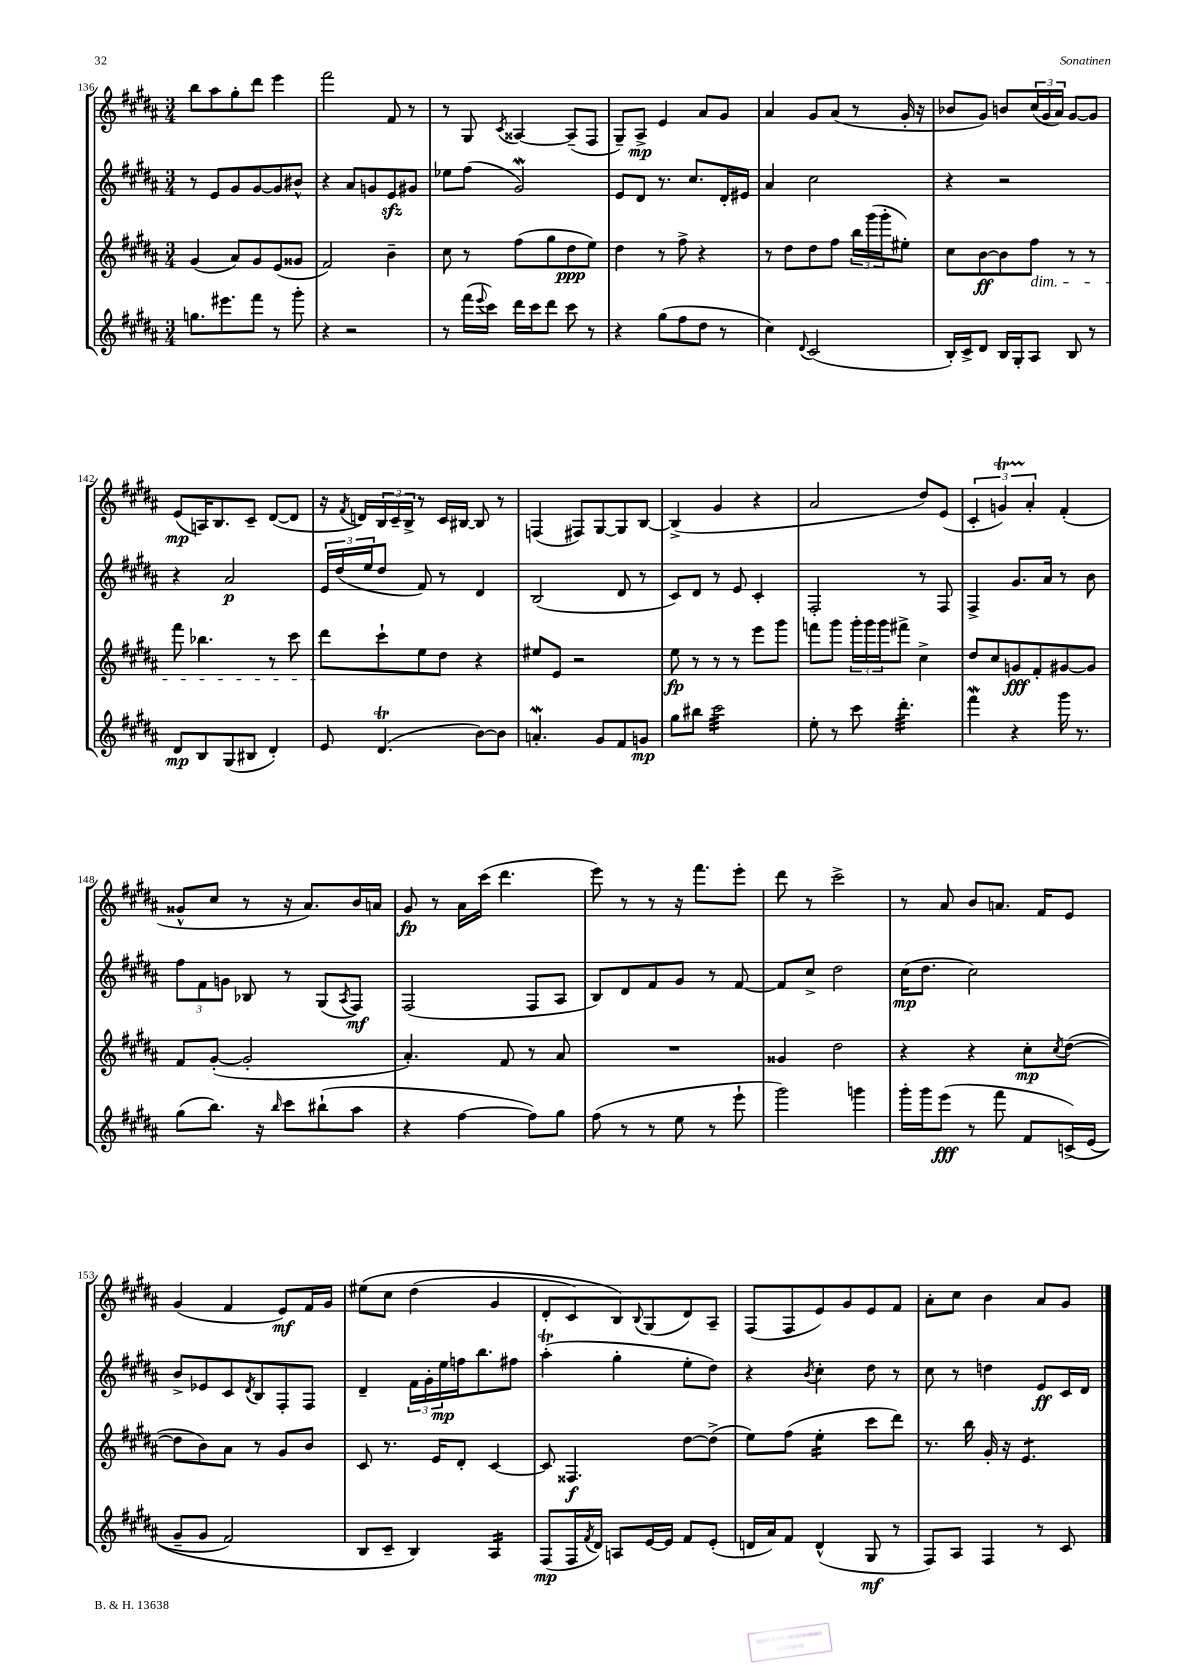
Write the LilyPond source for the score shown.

<<
\new StaffGroup <<
\new Staff = "s0" {
    \clef treble \key b \major \numericTimeSignature \time 3/4
    b''8 ais''8 gis''8-. dis'''8 e'''4 |
    fis'''2 fis'8 r8 |
    r8 gis8 \acciaccatura { cis'8 } aisis4~ aisis8--( fis8 |
    gis8--) ais8->\mp e'4 ais'8 gis'8 |
    ais'4 gis'8 ais'8( r8 gis'16-. r16 |
    bes'8 gis'8) b'8 \tuplet 3/2 { cis''16( gis'16 ais'16) } gis'8~ gis'8 |
    e'8\mp( a16) b8. cis'8-- dis'8~( dis'8 |
    r16 \acciaccatura { fis'8 } d'16) \tuplet 3/2 { b16 cis'16-- b16-> } r8 cis'16 bis16~ bis8 r8 |
    f4( fis8) gis8~ gis8 b8~ |
    b4->( gis'4 r4 |
    ais'2 dis''8) e'8( |
    \tuplet 3/2 { cis'4-. g'4\startTrillSpan) ais'4-.\stopTrillSpan } fis'4-.( |
    gisis'8-^ cis''8 r8 r16 ais'8.) b'16 a'16 |
    gis'8\fp r8 ais'16 cis'''16( dis'''4. |
    e'''8) r8 r8 r16 fis'''8. e'''8-. |
    dis'''8 r8 cis'''2-> |
    r8 ais'8 b'8 a'8. fis'16 e'8 |
    gis'4( fis'4 e'8\mf) fis'16 gis'16 |
    eis''8\( cis''8 dis''4( gis'4 |
    dis'8-. cis'8) b8\) \appoggiatura { b8 } gis8( dis'8) ais8-- |
    fis8( fis8 e'8) gis'8 e'8 fis'8 |
    ais'8-. cis''8 b'4 ais'8 gis'8 \bar "|." |
}
\new Staff = "s1" {
    \clef treble \key b \major \numericTimeSignature \time 3/4
    r8 e'8 gis'8 gis'8~ gis'8 bis'8-^ |
    r4 ais'8 g'8 e'8\sfz gis'8 |
    ees''8 fis''8( gis'2\mordent) |
    e'8 dis'8 r8. cis''8. dis'16-. eis'16 |
    ais'4 cis''2 |
    r4 r2 |
    r4 ais'2\p |
    \tuplet 3/2 { e'16 dis''16( e''16 } dis''8 fis'8) r8 dis'4 |
    b2( dis'8 r8 |
    cis'8) dis'8 r8 e'8 cis'4-. |
    fis2-. r8 fis8 |
    fis4-> gis'8. ais'16 r8 b'8 |
    \tuplet 3/2 { fis''8 fis'8 g'8 } bes8 r8 gis8( \acciaccatura { ais8 } fis8\mf) |
    fis2( fis8 ais8 |
    b8) dis'8 fis'8 gis'8 r8 fis'8~ |
    fis'8 cis''8-> dis''2 |
    cis''16\mp( dis''8. cis''2) |
    b'8-> ees'8 cis'8 \acciaccatura { dis'8 } b8 fis8-. fis8 |
    dis'4-- \tuplet 3/2 { fis'16 gis'16-. e''16\mp } f''16 b''8. fis''8 |
    ais''4-.\trill( gis''4-. e''8-. dis''8) |
    r4 \acciaccatura { b'8 } cis''4-. dis''8 r8 |
    cis''8 r8 d''4 e'8\ff cis'16 dis'16 \bar "|." |
}
\new Staff = "s2" {
    \clef treble \key b \major \numericTimeSignature \time 3/4
    gis'4( ais'8) gis'8 e'8( gisis'8 |
    fis'2) b'4-- |
    cis''8 r8 fis''8( gis''8 dis''8\ppp e''8) |
    dis''4 r8 fis''8-> r4 |
    r8 dis''8 dis''8 fis''8 \tuplet 3/2 { b''16 gis'''16( gis'''16-. } eis''8-.) |
    cis''8 b'8~\ff b'8 fis''8\dim r8 r8 |
    fis'''8 bes''4. r8 cis'''8 |
    dis'''8\! cis'''8-! e''8 dis''8 r4 |
    eis''8 e'8 r2 |
    e''8\fp r8 r8 r8 e'''8 gis'''8 |
    f'''8 gis'''8 \tuplet 3/2 { gis'''16-. gis'''16 gis'''16 } fis'''8-> cis''4-> |
    dis''8 cis''8 g'8\fff fis'8-. gis'8~ gis'8 |
    fis'8 gis'8~-.( gis'2-. |
    ais'4.-.) fis'8 r8 ais'8 |
    R2. |
    gisis'4 dis''2 |
    r4 r4 cis''8-.\mp \acciaccatura { cis''8 } dis''8~( |
    dis''8 b'8) ais'8 r8 gis'8 b'8 |
    cis'8 r8. e'16 dis'8-. cis'4~ |
    cis'8 fisis4.\f dis''8~ dis''8->( |
    e''8) fis''8( e''4:16-. cis'''8 dis'''8) |
    r8. b''16 gis'16-. r16 e'4.:8 \bar "|." |
}
\new Staff = "s3" {
    \clef treble \key b \major \numericTimeSignature \time 3/4
    g''8. eis'''8. fis'''8 r8 gis'''8-. |
    r4 r2 |
    r8 fis'''16( \appoggiatura { e'''8 } cis'''16) dis'''16 cis'''16 dis'''8 cis'''8 r8 |
    r4 gis''8( fis''8 dis''8 r8 |
    cis''4) \appoggiatura { dis'8 } cis'2( |
    b16-.) cis'16-> dis'8 b16 gis16-. ais8 b8 r8 |
    dis'8\mp b8 gis8( bis8 dis'4-.) |
    e'8 dis'4.\trill( b'8~) b'8 |
    a'4.-.\mordent gis'8 fis'8 g'8\mp |
    gis''8 bis''8 cis'''2:32 |
    e''8-. r8 cis'''8 dis'''4.:32-. |
    fis'''4\mordent r4 gis'''16 r8. |
    gis''8( b''8.) r16 \grace { b''16 } cis'''8 bis''8-!( ais''8 |
    r4 fis''4~ fis''8) gis''8 |
    fis''8( r8 r8 e''8 r8 e'''8-! |
    gis'''2) g'''4 |
    gis'''16-. gis'''16 e'''8\fff( r8 fis'''8 fis'8 c'16->)\( e'16( |
    gis'8-- gis'8 fis'2) |
    b8 cis'8-- b4\) ais4:16 |
    fis8\mp( fis16 \acciaccatura { fis'8 } dis'16) a8 e'16~ e'16 fis'8 e'8-.( |
    d'16 ais'16) fis'8 d'4-^( gis8\mf r8 |
    fis8) ais8 fis4 r8 cis'8 \bar "|." |
}
>>
>>
\layout { \context { \Score currentBarNumber = #136 } }
